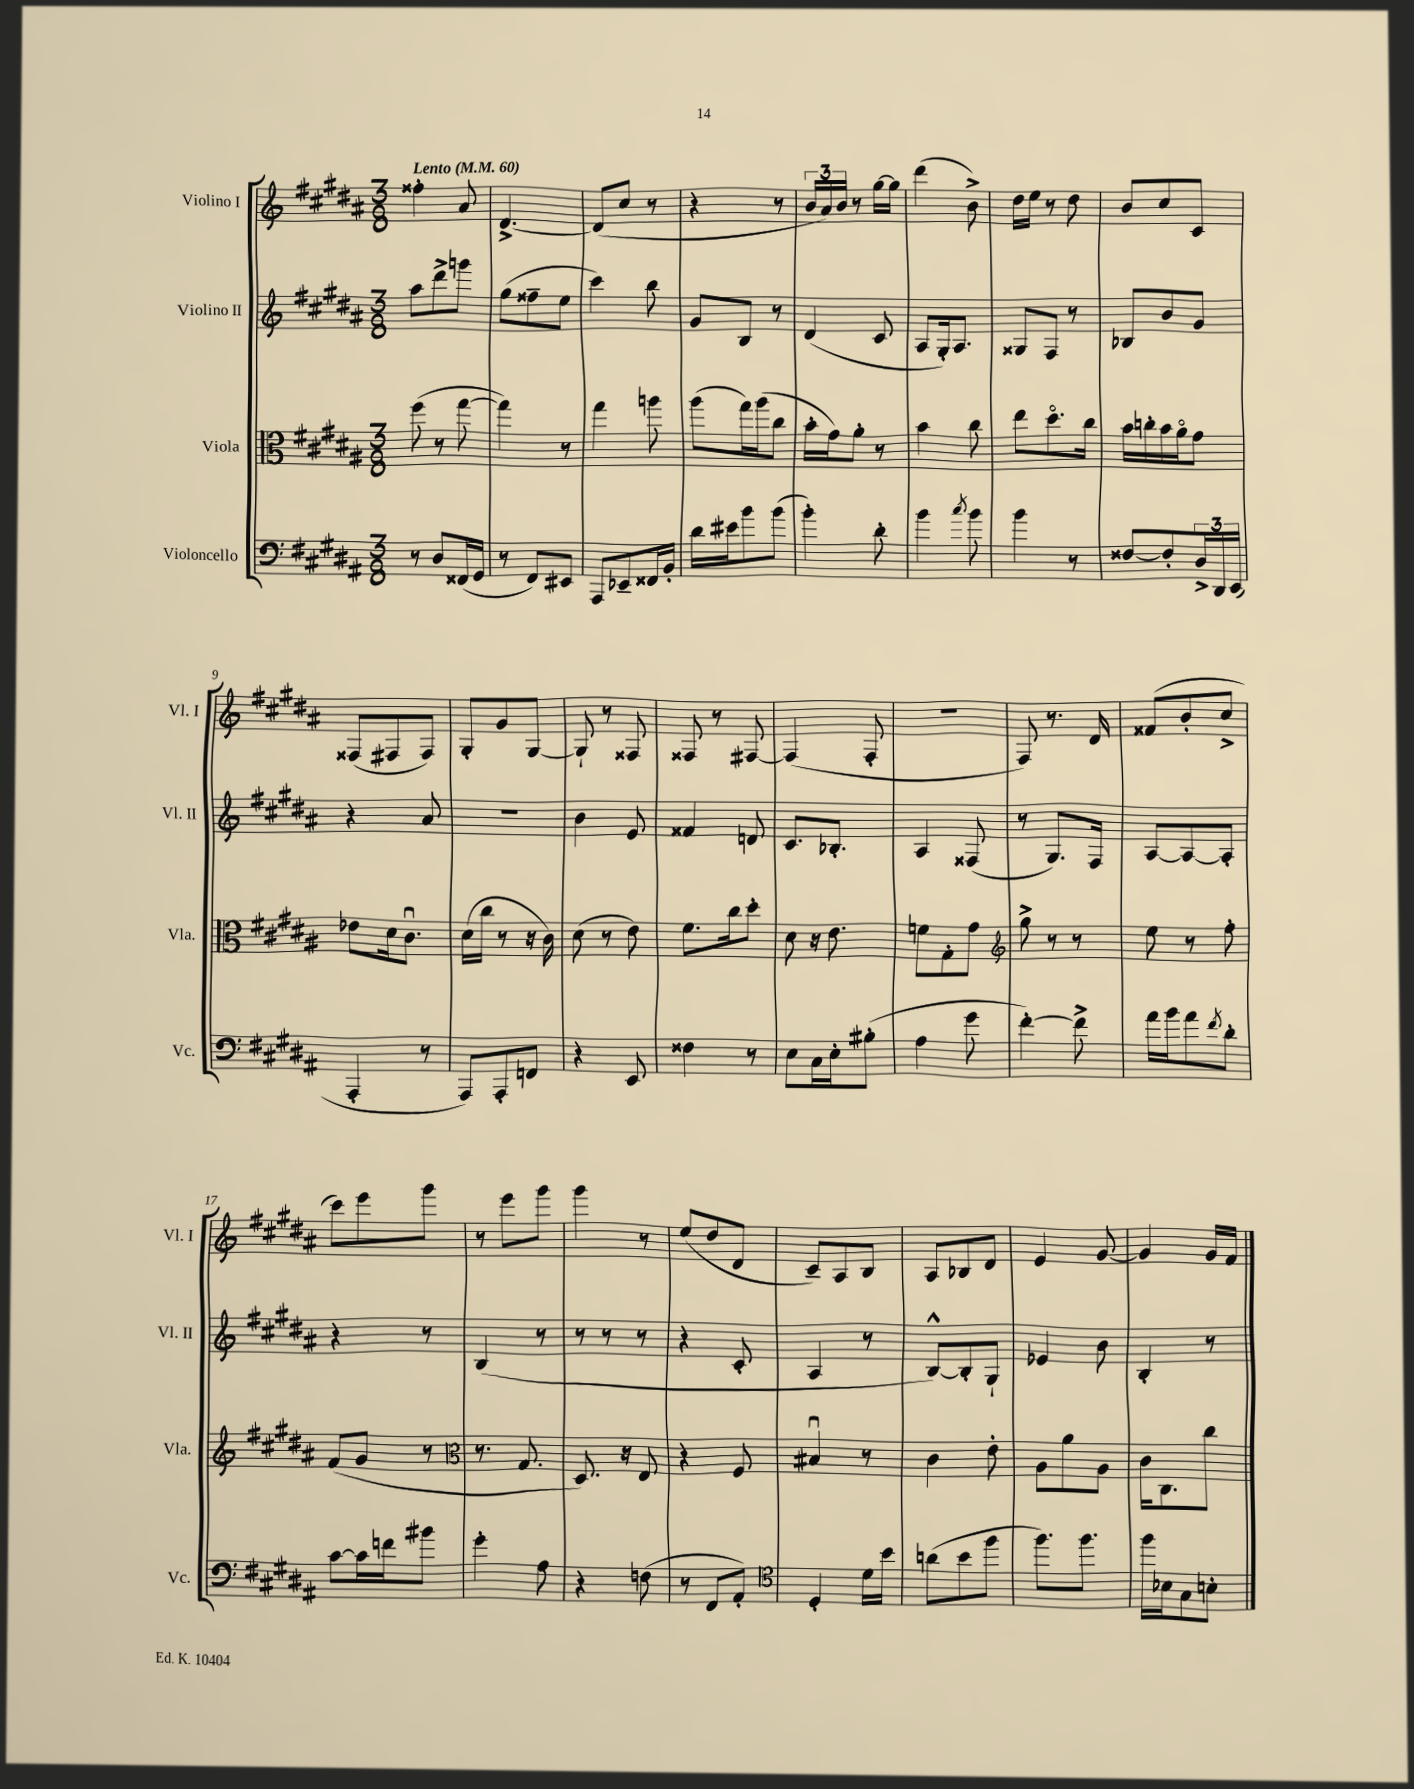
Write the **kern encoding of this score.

**kern	**kern	**kern	**kern
*part4	*part3	*part2	*part1
*staff4	*staff3	*staff2	*staff1
*I"Violoncello	*I"Viola	*I"Violino II	*I"Violino I
*I'Vc.	*I'Vla.	*I'Vl. II	*I'Vl. I
*clefF4	*clefC3	*clefG2	*clefG2
*k[f#c#g#d#a#]	*k[f#c#g#d#a#]	*k[f#c#g#d#a#]	*k[f#c#g#d#a#]
*M3/8	*M3/8	*M3/8	*M3/8
*MM60	*MM60	*MM60	*MM60
=1	=1	=1	=1
!	!	!	!LO:TX:a:B:t=Lento
8r	(8ff#\	8aa#\L	4ff##X'\
8D#/L	8r	8ddd#^\	.
(16FF##X/L	[8gg#\	8gggn\J	8a#/
16GG#/JJ	.	.	.
=2	=2	=2	=2
8r	4gg#\])	(8gg#\L	[4.d#^/
8FF#/L)	.	8ff##X~\	.
8EE#X/J	8r	8ee\J	.
=3	=3	=3	=3
8AAA#/L	4gg#\	4ccc#\)	(8d#/L]
8EE-X~/	.	.	8cc#/J
16FF##X/L	8aan\	8bb\	8r
16BB'/JJ	.	.	.
=4	=4	=4	=4
16d#\LL	(8aa#\L	8g#/L	4r
16e#X\J	.	.	.
8b\	16gg#\L)	8B/J	.
.	(16aa#\J	.	.
(8b\J	8cc#\J	8r	8r
=5	=5	=5	=5
4b'\)	16b'\LL	(4d#/	24b/LL
.	.	.	24a#/)
.	16g#\J)	.	.
.	.	.	24b/JJ
.	8a#'\J	.	8r
8d#'\	8r	8c#/	[16gg#\LL
.	.	.	16gg#\JJ]
=6	=6	=6	=6
4b\	4b\	8A#/L	(4ddd#\
.	.	16G#'/k)	.
.	.	8.A#/J	.
8qcc#/	.	.	.
8b\	8cc#\	.	8b^\)
=7	=7	=7	=7
4b\	8ee\L	8G##X/L	16dd#\LL
.	.	.	16ee\JJ
.	8.dd#\	8F#/J	8r
8r	.	8r	8dd#\
.	16cc#\Jk	.	.
=8	=8	=8	=8
[8F##X/L	16b\LL	8B-X/L	8b/L
.	16ccn'\	.	.
8F##'/]	16b\	8b/	8cc#/
.	16a#\J	.	.
24D#^/L	8g#\J	8g#/J	8c#/J
24DD#/	.	.	.
(24EE/JJ	.	.	.
!!LO:LB:g=z
=9	=9	=9	=9
4AAA#'/	8e-X\L	4r	(8F##X/L
.	16d#\k	.	8F#X/
.	8.c#u\J	.	.
8r	.	8a#/	8F#/J)
=10	=10	=10	=10
8AAA#/L)	(16d#\LL	4.r	8G#'/L
.	16cc#\JJ	.	.
8AAA#'/	8r	.	8g#/
8FFn/J	16r	.	[8G#/J
.	16c#\)	.	.
=11	=11	=11	=11
4r	(8d#\	4b\	8G#`/]
.	8r	.	8r
8EE/	8e\)	8e/	8F##X/
=12	=12	=12	=12
4F##X\	8.f#\L	4f##X/	8F##X/
.	.	.	8r
.	16cc#\k	.	.
8r	8dd#'\J	8dn/	[8F#X/
=13	=13	=13	=13
8E\L	8d#\	8.c#/L	(4F#/]
16C#\L	16r	.	.
16E'\J	8.e\	8.B-X'/J	.
(8B#X'\J	.	.	8F#'/
=14	=14	=14	=14
4A#\	8fn\L	4A#/	4.r
.	8G#'\	.	.
8g#\	8g#\J	(8F##X/	.
=15	=15	=15	=15
*	*clefG2	*	*
[4f#'\)	8gg#^\	8r	8F#/)
.	8r	8.G#/L)	8.r
8f#^\]	8r	.	.
.	.	16F#/Jk	16d#/
=16	=16	=16	=16
16a#\LL	8ee\	[8A#/L	(8f##X/L
16b\J	.	.	.
8a#\	8r	8A#/_	8b'/
8qf#/	.	.	.
8d#'\J	8ff#'\	8A#'/J]	8cc#^/J
!!LO:LB:g=z
=17	=17	=17	=17
[8c#\L	(8f#/L	4r	8ccc#\L)
16c#\L]	8g#/J	.	8eee\
16fn\J	.	.	.
8b#X\J	8r	8r	8ggg#\J
=18	=18	=18	=18
*	*clefC3	*	*
4g#'\	8.r	(4B/	8r
.	.	.	8eee\L
.	8.G#/	.	.
8A#\	.	8r	8ggg#\J
=19	=19	=19	=19
4r	8.D#/)	8r	4ggg#\
.	.	8r	.
.	16r	.	.
(8Fn\	8E/	8r	8r
=20	=20	=20	=20
8r	4r	4r	(8ee/L
8FF#/L	.	.	8dd#/
8AA#'/J)	8F#/	8c#'/	8d#/J
=21	=21	=21	=21
*clefC4	*	*	*
4D#'/	4B#Xu/	4A#/	8c#~/L)
.	.	.	8A#/
16d#\LL	8r	8r	8B/J
16b\JJ	.	.	.
=22	=22	=22	=22
(8an\L	4c#\	[8B^^/L)	8A#/L
8b\	.	8B'/]	8B-X/
8ff#\J	8e'\	8G#`/J	8d#/J
=23	=23	=23	=23
8.ff#\L)	8A#\L	4e-X/	4e/
.	8a#\	.	.
8.ff#\J	.	.	.
.	8A#\J	8b\	[8g#/
=24	=24	=24	=24
16ff#\LL	16c#\KL	4B'/	4g#/]
16B-X\J	8.C#\	.	.
8G#\	.	.	.
8Bn'\J	8cc#\J	8r	16g#/LL
.	.	.	16f#/JJ
==	==	==	==
*-	*-	*-	*-
